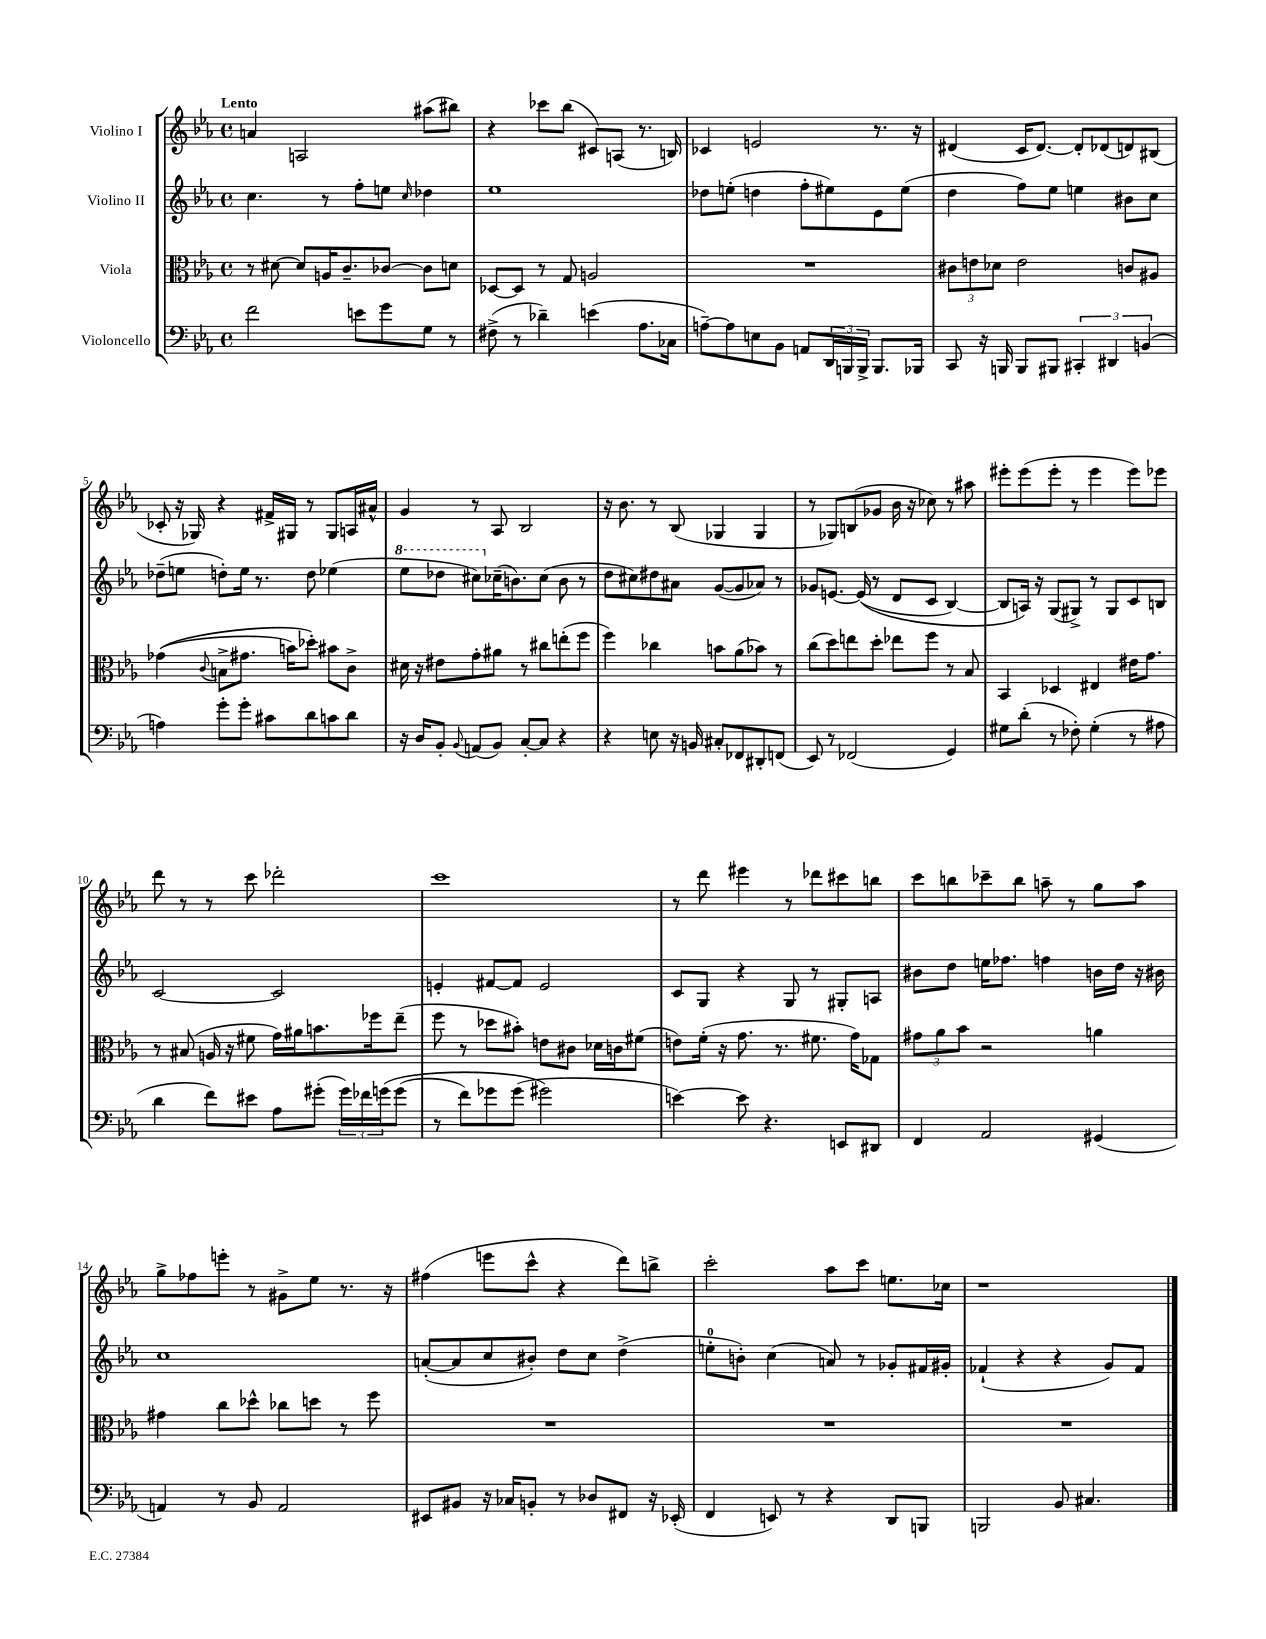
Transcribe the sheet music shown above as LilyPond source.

<<
\new StaffGroup <<
\new Staff = "s0" \with { instrumentName = "Violino I" } {
    \clef treble \key ees \major \defaultTimeSignature \time 4/4 \tempo "Lento"
    a'4 a2 ais''8( bis''8) |
    r4 ces'''8 bes''8( cis'8) a8( r8. b16) |
    ces'4 e'2 r8. r16 |
    dis'4( c'16 dis'8.~) dis'8-. des'8( d'8) bis8( |
    ces'8-. r16 ges16) r4 fis'16-> gis16 r8 gis8 a16 ais'16-^ |
    g'4 r8 aes8 bes2 |
    r16 bes'8. r8 bes8( ges4 ges4 |
    r8 ges8) b8( ges'8 bes'16 r16 ces''8) r8 ais''8 |
    eis'''8-. eis'''8( eis'''8-. r8 eis'''4 eis'''8) ees'''8 |
    d'''8 r8 r8 c'''8 des'''2-. |
    c'''1 |
    r8 d'''8 eis'''4 r8 des'''8 cis'''8 b''8 |
    c'''8 b''8 ces'''8-- b''8 a''8-- r8 g''8 a''8 |
    g''8-> fes''8 e'''8-. r8 gis'8-> ees''8 r8. r16 |
    fis''4( e'''8 c'''8-^ r4 d'''8) b''8-> |
    c'''2-. aes''8 c'''8 e''8. ces''16 |
    r1 \bar "|." |
}
\new Staff = "s1" \with { instrumentName = "Violino II" } {
    \clef treble \key ees \major \defaultTimeSignature \time 4/4
    c''4. r8 f''8-. e''8 \grace { c''16 } des''4 |
    ees''1 |
    des''8 e''8-.( d''4 f''8-. eis''8) ees'8 eis''8( |
    d''4 f''8) ees''8 e''4 bis'8 c''8 |
    des''8--( e''8 d''8-.) e''16 r8. d''8 ees''4( |
    \ottava #1 ees'''8 des'''8 cis'''8) \ottava #0 ces''16--( b'8.) ces''8( b'8 r8 |
    d''8 cis''8) dis''8 ais'8 g'8~( g'8 aes'8) r8 |
    ges'8 e'8.~ e'16(\( r8 d'8 c'8 bes4~) |
    bes8 a16\) r16 g8( gis8->) r8 gis8 c'8 b8 |
    c'2~ c'2 |
    e'4-. fis'8~ fis'8 e'2 |
    c'8 g8 r4 g8 r8 gis8-. a8 |
    bis'8 d''8 e''16 fes''8. f''4 b'16 d''16 r16 bis'16 |
    c''1 |
    a'8~-.( a'8 c''8 bis'8-.) d''8 c''8 d''4->( |
    e''8-0-. b'8-.) c''4( a'8) r8 ges'8-. fis'16 gis'16-. |
    fes'4-!( r4 r4 g'8) fes'8 \bar "|." |
}
\new Staff = "s2" \with { instrumentName = "Viola" } {
    \clef alto \key ees \major \defaultTimeSignature \time 4/4
    r8 dis'8~ dis'8 a16 c'8.-- ces'8~ ces'8 d'8 |
    des8~ des8 r8 g8 a2 |
    R1 |
    \tuplet 3/2 { cis'8 e'8 des'8 } e'2 c'8 ais8 |
    ges'4(\( \appoggiatura { c'8 } b8-> gis'8. b'16) des''8-.\) bis'8 c'8-> |
    dis'16 r16 eis'8 g'8-. ais'8 r8 cis''8 e''8-.( f''8 |
    f''4) ces''4 b'8 aes'8( bes'8) r8 |
    c''8( d''8) e''8 d''8-. ees''8 f''8 r8 bes8 |
    bes,4 des4 eis4 eis'16 g'8. |
    r8 bis8( a16 r16 fis'8 g'16) ais'16 b'8. fes''16 ees''8--( |
    f''8 r8 des''8 bis'8-.) e'8 cis'8 des'16 c'16 fis'8( |
    e'8) f'16-.( r16 g'8. r8. fis'8. g'16) ges8 |
    \tuplet 3/2 { gis'8 aes'8 bes'8 } r2 a'4 |
    gis'4 c''8 des''8-^ ces''8 d''8 r8 f''8 |
    R1 |
    R1 |
    R1 \bar "|." |
}
\new Staff = "s3" \with { instrumentName = "Violoncello" } {
    \clef bass \key ees \major \defaultTimeSignature \time 4/4
    f'2 e'8 g'8 g8 r8 |
    fis8->( r8 des'4--) e'4( aes8. ces16 |
    a8~--) a8 e8 bes,8 a,8 \tuplet 3/2 { d,16 b,,16 b,,16-> } b,,8. bes,,16 |
    c,8 r16 b,,16 b,,8 bis,,8 \tuplet 3/2 { cis,4-. dis,4 b,4( } |
    a4) g'8-. g'8-. cis'8 d'8 c'8 d'8 |
    r16 d16 bes,8-. \appoggiatura { bes,8 } a,8( bes,8) c8~-. c8 r4 |
    r4 e8 r16 b,16 cis8-. fes,8 dis,8-. f,8( |
    ees,8) r8 fes,2( g,4) |
    gis8 d'8-.( r8 fes8-.) gis4-.( r8 ais8 |
    d'4 f'8) eis'8 aes8 gis'8-.( \tuplet 3/2 { gis'16) fes'16 g'16\( } g'8( |
    r8 f'8) ges'8 ges'8( gis'2\) |
    e'4~) e'8 r4. e,8 dis,8 |
    f,4 aes,2 gis,4( |
    a,4) r8 bes,8 a,2 |
    eis,8 bis,8 r16 ces16 b,8-. r8 des8 fis,8 r16 ees,16-.( |
    f,4 e,8) r8 r4 d,8 b,,8 |
    b,,2 bes,8 cis4. \bar "|." |
}
>>
>>
